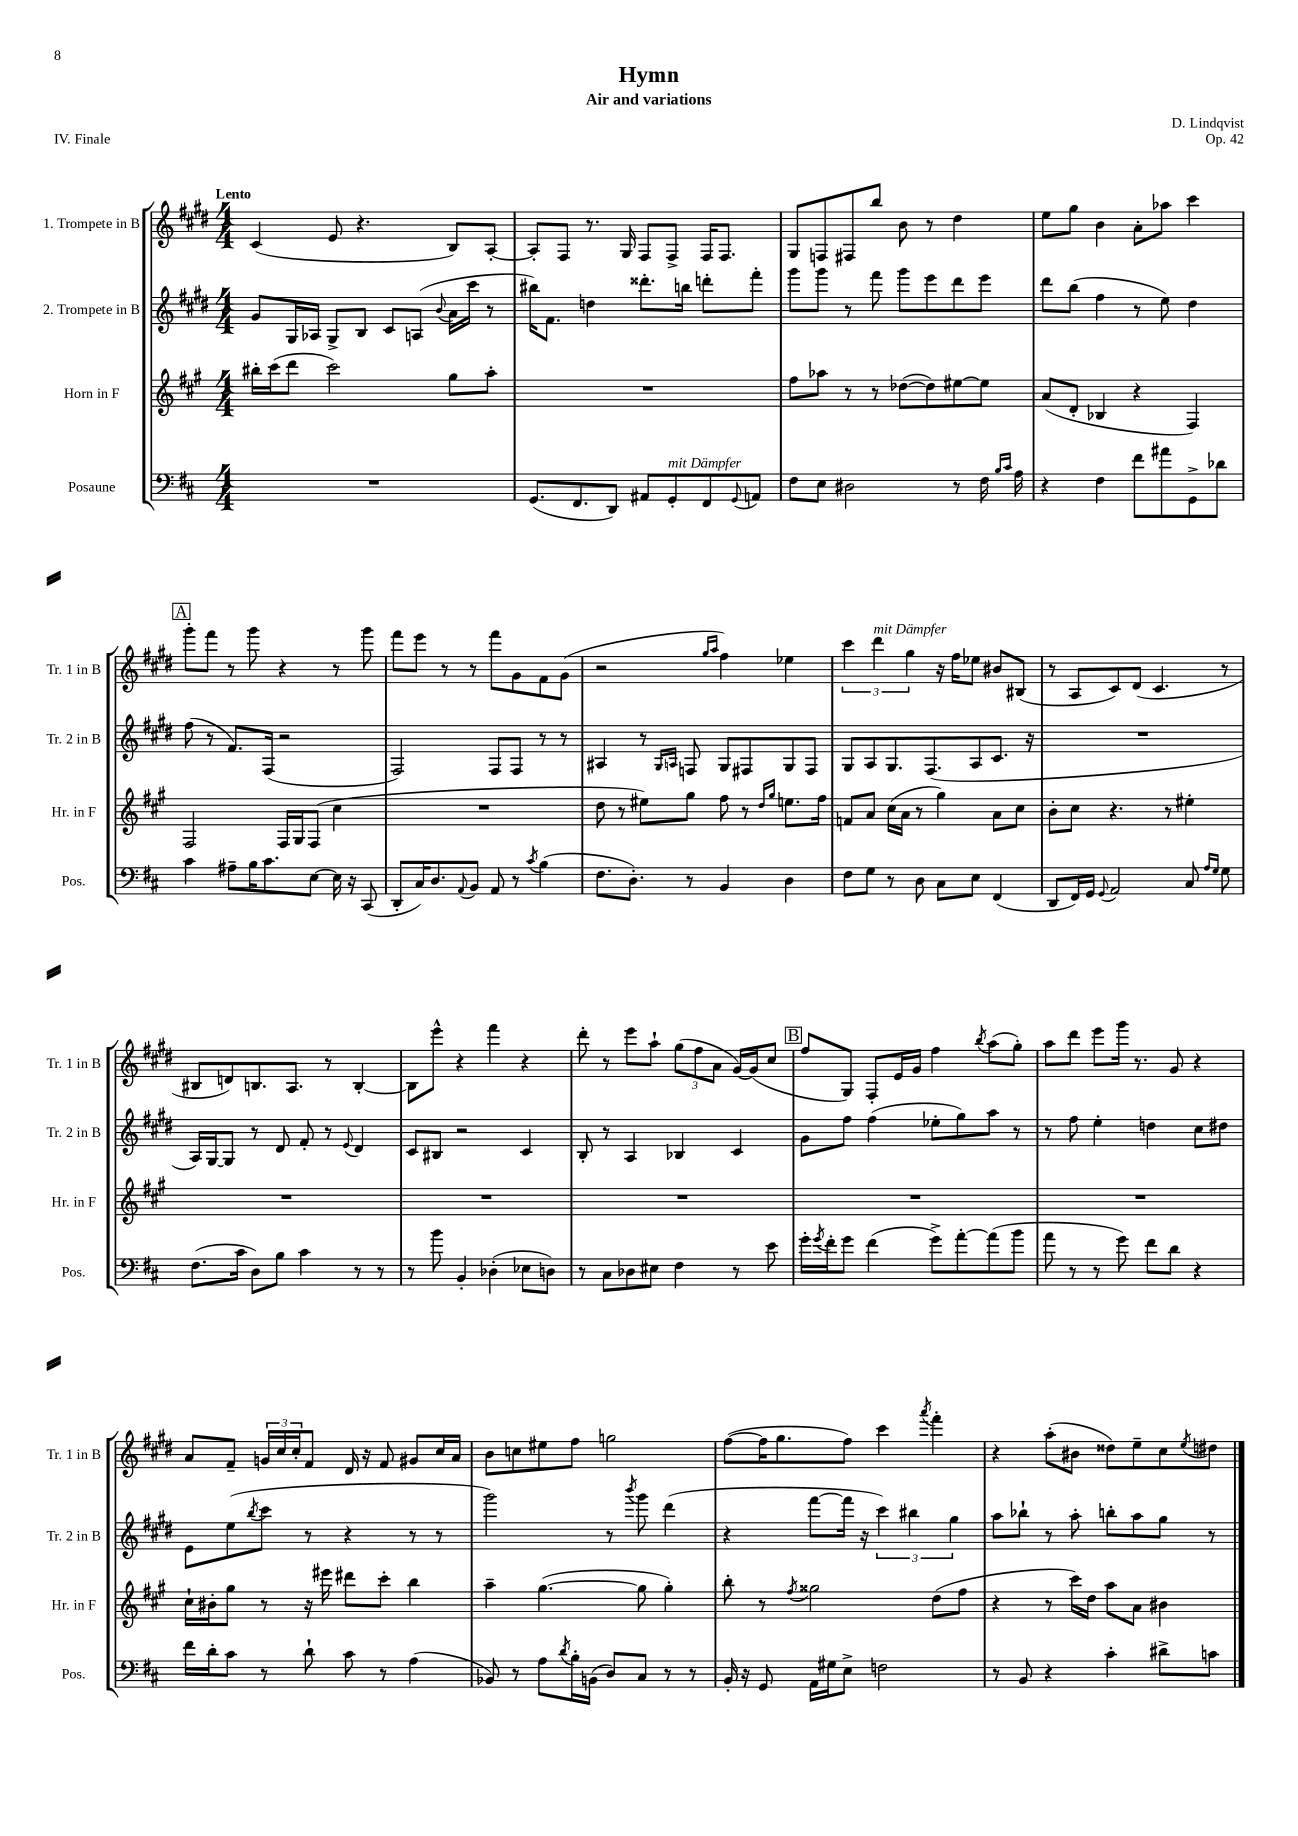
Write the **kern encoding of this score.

**kern	**kern	**kern	**kern
*staff4	*staff3	*staff2	*staff1
*clefF4	*clefG2	*clefG2	*clefG2
*k[f#c#]	*k[f#c#g#]	*k[f#c#g#d#]	*k[f#c#g#d#]
*M4/4	*M4/4	*M4/4	*M4/4
1r	16bb#'	8g#	(4c#
.	(16ccc#	.	.
.	8ddd	16G#	.
.	.	16A-	.
.	2ccc#)	8G#^	8e
.	.	8B	4.r
.	.	8c#	.
.	.	(8A	.
.	.	8qqb	.
.	8gg#	16a	8B)
.	.	16ccc#	.
.	8aa'	8r	[8A'
=	=	=	=
(8.GG	1r	16bb#)	8A']
.	.	8.f#	.
.	.	.	8F#
8.FF#	.	.	.
.	.	4dd	8.r
8DD)	.	.	.
.	.	.	16G#
8AA#	.	8.ddd##'	8F#
8GG'	.	.	8F#^
.	.	16bb	.
8FF#	.	8ddd'	16F#
.	.	.	8.F#
8qqGG	.	.	.
8AA	.	8fff#'	.
=	=	=	=
8F#	8ff#	8ggg#	8G#
8E	8aa-	8ggg#	8F
2D#	8r	8r	8F#
.	8r	8fff#	8bb
.	([8dd-	8ggg#	8b
.	8dd-])	8eee	8r
8r	[8ee#	8ddd#	4dd#
16F#	8ee#]	8eee	.
16qqB	.	.	.
16qqc#	.	.	.
16A	.	.	.
=	=	=	=
4r	(8a	8ddd#	8ee
.	8d'	(8bb	8gg#
4F#	4B-	4ff#	4b
8f#	4r	8r	8a'
8a#	.	8ee)	8aa-
8GG^	4F#)	4dd#	4ccc#
8d-	.	.	.
=	=	=	=
4c#	2F#	(8ff#	8ggg#'
.	.	8r	8fff#
8A#~	.	8.f#)	8r
16B	.	.	8ggg#
8.c#	.	(16F#	.
.	16F#	2r	4r
.	16G#	.	.
[8E	(8F#	.	.
16E]	4cc#	.	8r
16r	.	.	.
(8CC#	.	.	8ggg#
=	=	=	=
8DD'	1r	2F#)	8fff#
16C#)	.	.	8eee
8.D	.	.	.
.	.	.	8r
8qqAA	.	.	.
8BB	.	.	8r
8AA	.	8F#	8fff#
8r	.	8F#	8g#
8qc#	.	.	.
(4B	.	8r	8f#
.	.	8r	(8g#
=	=	=	=
8.F#	8dd	4A#	2r
.	8r	.	.
8.D')	.	.	.
.	8ee#)	8r	.
.	.	16qqG#	.
.	.	16qqA	.
8r	8gg#	8F	.
.	.	.	16qqgg#
.	.	.	16qqaa
4BB	8ff#	8G#	4ff#)
.	8r	8F#	.
.	16qqdd	.	.
.	16qqgg#	.	.
4D	8.ee	8G#	4ee-
.	.	8F#	.
.	16ff#	.	.
=	=	=	=
8F#	8f	8G#	6ccc#
8G	8a	8A	.
.	.	.	6ddd#
8r	(16cc#	8.G#	.
.	16a	.	.
.	.	.	6gg#
8D	8r	.	.
.	.	(8.F#	.
8C#	4gg#)	.	16r
.	.	.	16ff#
8E	.	8A	8ee-
(4FF#	8a	8.c#	8b#
.	8cc#	.	(8B#
.	.	16r	.
=	=	=	=
8DD	8b'	1r	8r
16FF#)	8cc#	.	8A
16GG	.	.	.
8qqGG	.	.	.
2AA	4.r	.	8c#)
.	.	.	(8d#
.	.	.	4.c#
.	8r	.	.
8C#	4ee#'	.	.
16qqA	.	.	.
16qqG	.	.	.
8G	.	.	8r
=	=	=	=
(8.F#	1r	16A)	8B#
.	.	[16G#	.
.	.	8G#]	8d)
16c#	.	.	.
8D)	.	8r	8.B
8B	.	8d#	.
.	.	.	8.A
4c#	.	8f#'	.
.	.	8r	8r
.	.	8qqe	.
8r	.	4d#	[4B'
8r	.	.	.
=	=	=	=
8r	1r	8c#	8B]
8b	.	8B#	8eee^^
4BB'	.	2r	4r
(4D-'	.	.	4fff#
8E-	.	4c#	4r
8D)	.	.	.
=	=	=	=
8r	1r	8B'	8ddd#'
8C#	.	8r	8r
8D-	.	4A	8eee
8E#	.	.	8aa`
4F#	.	4B-	(12gg#
.	.	.	12ff#
.	.	.	12a
8r	.	4c#	[16g#)
.	.	.	(16g#]
8e	.	.	8cc#
=	=	=	=
16g'	1r	8g#	8ff#
8qg	.	.	.
16f#'	.	.	.
8g	.	8ff#	8G#)
(4f#	.	(4ff#	8F#'
.	.	.	16e
.	.	.	16g#
8g^)	.	8ee-'	4ff#
[8a'	.	8gg#)	.
.	.	.	8qbb
(8a]	.	8aa	(8aa
8b	.	8r	8gg#')
=	=	=	=
8a	1r	8r	8aa
8r	.	8ff#	8ddd#
8r	.	4ee'	8eee
8g)	.	.	16ggg#
.	.	.	8.r
8f#	.	4dd	.
8d	.	.	8g#
4r	.	8cc#	4r
.	.	8dd#	.
=	=	=	=
16f#	16cc#`	8e	8a
16d'	16b#'	.	.
8c#	8gg#	(8ee	8f#~
.	.	8qbb	.
8r	8r	8ccc#	24g
.	.	.	24cc#
.	.	.	24cc#'
8d`	16r	8r	8f#
.	16eee#	.	.
8c#	8ddd#	4r	16d#
.	.	.	16r
8r	8ccc#'	.	8f#
(4A	4bb	8r	8g#
.	.	8r	16cc#
.	.	.	16a
=	=	=	=
8BB-)	4aa~	2ggg#)	8b
8r	.	.	8cc
8A	([4.gg#	.	8ee#
8qd	.	.	.
16B'	.	.	8ff#
(16BB	.	.	.
8D)	.	8r	2gg
.	.	8qbbb	.
8C#	8gg#]	8ggg#	.
8r	4gg#')	(4ddd#	.
8r	.	.	.
=	=	=	=
16BB'	8bb'	4r	([8ff#
16r	.	.	.
8GG	8r	.	16ff#]
.	.	.	8.gg#
.	8qff#	.	.
16AA	2gg##	[8fff#	.
16G#	.	.	.
8E^	.	16fff#]	8ff#)
.	.	16r	.
2F	.	6ccc#)	4ccc#
.	.	6bb#	.
.	.	.	8qaaa
.	(8dd	.	4fff#'
.	.	6gg#	.
.	8ff#	.	.
=	=	=	=
8r	4r	8aa	4r
8BB	.	8bb-`	.
4r	8r	8r	(8aa'
.	16ccc#)	8aa'	8b#
.	16dd	.	.
4c#'	8aa	8bb'	8dd##)
.	8a	8aa	8ee~
8d#^	4b#	8gg#	8cc#
.	.	.	8qee
8c	.	8r	8dd#
==	==	==	==
*-	*-	*-	*-
